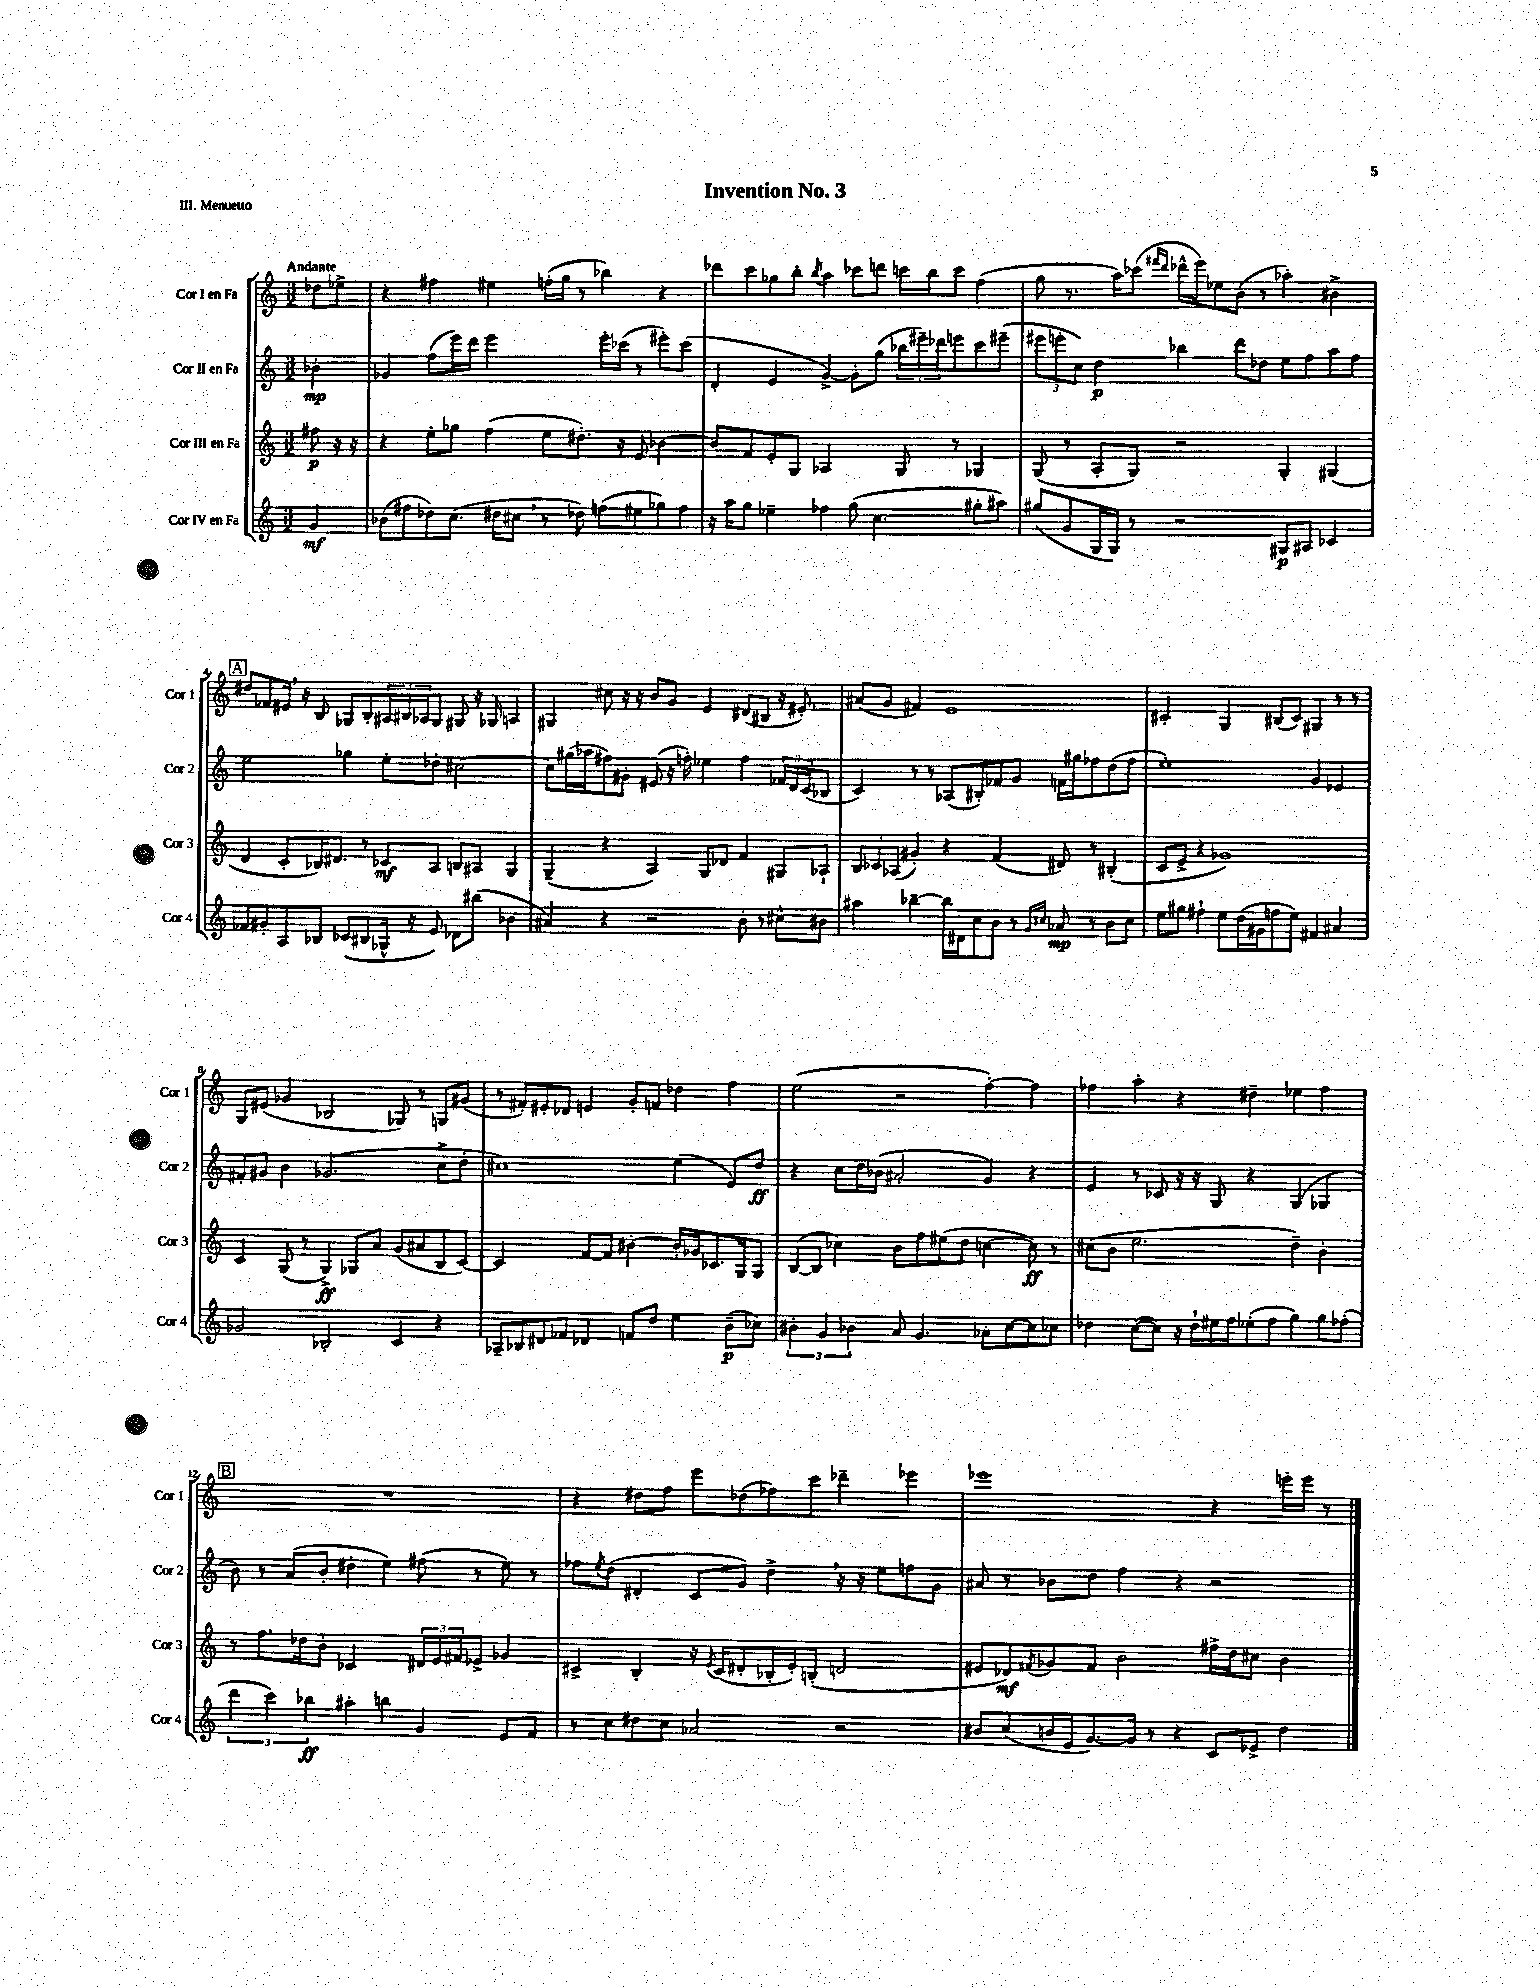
\header { title = "Invention No. 3" piece = "III. Menuetto" }
<<
\new StaffGroup <<
\new Staff = "s0" \with { instrumentName = "Cor I en Fa" shortInstrumentName = "Cor 1" } {
    \clef treble \key c \major \numericTimeSignature \time 3/2 \partial 4 \tempo "Andante"
    des''8 ees''8-> |
    r4 fis''4 eis''4 f''16-.( g''16 r8 bes''4) r4 |
    des'''8 c'''8 ges''8 b''8-. \acciaccatura { b''8 } a''4 ces'''8 d'''8 c'''16 b''16 c'''8 f''4( |
    g''8 r8. a''16) ces'''8( \grace { fis'''16 d'''16 } des'''16-^ e'''16) ees''8 b'8( r8 aes''4-.) bis'4-> |
    \mark \markup { \box "A" } dis''8 fes'8 eis'16 \breathe r16 b8 ges8 b8-. \tuplet 3/2 { ais16 bis16 aes16 } ges8 gis8 r16 ges16 a4 |
    gis4 cis''8 r16 r16 b'8 g'8 e'4 dis'8( bis8 r16 eis'8.-.) |
    ais'8( g'8 fis'4) e'1 |
    cis'2-. g4 bis8( cis'8) gis4 r8 r8 |
    g8 eis'8( ges'4 bes2 ges8) r8 g8 gis'8( |
    r8 fis'8-.) eis'8-. des'8 e'4 g'8-. f'8 des''4 f''4 |
    e''2( r2 f''4~-.) f''4 |
    fes''4 a''4-. r4 dis''4-- ees''4 fes''4 |
    \mark \markup { \box "B" } R1. |
    r4 dis''8 f''8 e'''8 des''8( fes''8) c'''8 des'''4-- ees'''4 |
    ees'''1 r4 e'''16-. e'''16 r8 \bar "|." |
}
\new Staff = "s1" \with { instrumentName = "Cor II en Fa" shortInstrumentName = "Cor 2" } {
    \clef treble \key c \major \numericTimeSignature \time 3/2 \partial 4
    bes'4-.\mp |
    ges'4 f''8( e'''16) d'''16 e'''2 e'''16-. ces'''16( r8 eis'''8-.) ces'''8( |
    d'4-. e'4 g'4~->) g'8-. g''8( \tuplet 3/2 { bes''16 eis'''16--) des'''16 } e'''8 c'''8 eis'''8--( |
    \tuplet 3/2 { eis'''8 e'''8-. c''8) } d''4\p bes''4 d'''8 des''8 e''8 f''8 a''8 f''8 |
    \mark \markup { \box "A" } e''2 ges''4 e''8-. des''8-. cis''2~ |
    cis''8 gis''16( aes''16 fis''8) gis'8-. eis'8( r16 f''16-.) ees''4 f''4 \tuplet 3/2 { fes'16 d'16 c'16( } bes8 |
    c'4) r8 r8 aes8( bis8-.) fes'8 g'8 f'16 gis''16 fes''8 d''8( fes''8 |
    e''1-.) g'4 ees'4 |
    fis'8-. gis'8 b'4 ges'2.( c''8-> d''8-. |
    cis''1) e''4( e'8) d''8\ff |
    r4 c''8 d''16 bes'16( ais'2-. g'4) r4 |
    e'4 r8 ces'8 r16 r16 g8 r4 g4( ges4 |
    \mark \markup { \box "B" } b'8) r8 a'8( b'8-. dis''4-. e''4) fis''8( r8 e''8) r8 |
    fes''8 \acciaccatura { e''8 } d''8( dis'4-. c'8 g'8) d''4-> \breathe r16 r16 e''8 f''8 g'8 |
    ais'8 r8 bes'8 d''8 f''4 r4 r2 \bar "|." |
}
\new Staff = "s2" \with { instrumentName = "Cor III en Fa" shortInstrumentName = "Cor 3" } {
    \clef treble \key c \major \numericTimeSignature \time 3/2 \partial 4
    fis''8\p r16 r16 |
    r4 e''8-. ges''8 f''4( e''8 dis''8.-.) r16 e'8 bes'4~ |
    bes'8 f'8 e'8-. g8 aes2 g8 r8 ges4 |
    g8( r8 a8-. g8) r2 g4-. gis4( |
    \mark \markup { \box "A" } d'4 c'8-. bes16) dis'8. r8 ces'8\mf a8 b8 ais8 g4 |
    g4--( r4 a4) g8 des'8 f'4 gis8 aes8-! |
    \tuplet 3/2 { b8 ces'8 aes8( } gis'4-.) r4 f'4( dis'8) r8 bis4-.( |
    c'8 e'8-> r4 ges'1) |
    c'4 g8( r8 g4->\ff) ges8 a'8 g'8( ais'8 b8 c'8~) |
    c'2 f'8~ f'8 bis'4~-. bis'16-. ges'16 ces'8. g16 g8 |
    b8~( b8 ces''4) b'8 f''8 eis''8( d''8 c''4~ c''8\ff) r8 |
    cis''8( b'8 e''2. d''4--) b'4-. |
    \mark \markup { \box "B" } r8 f''8. des''16 b'8-. ces'2 \tuplet 3/2 { dis'16 e'16 fis'16 } ees'8-> ges'4 |
    cis'4-> b4-. r16 \acciaccatura { e'8 } cis'16( dis'8-. bes16-. e'16-.) b8-.( d'2 |
    eis'8 des'8\mf) \acciaccatura { fis'8 } ges'8 fis'8 b'2 fis''16-> d''16 cis''8 b'4 \bar "|." |
}
\new Staff = "s3" \with { instrumentName = "Cor IV en Fa" shortInstrumentName = "Cor 4" } {
    \clef treble \key c \major \numericTimeSignature \time 3/2 \partial 4
    g'4\mf |
    bes'8( fis''8 des''8) c''8.( dis''16 cis''8 \breathe r8 des''8) f''8( eis''8 ges''8) f''8 |
    r16 a''16 g''8 ees''4-- fes''4 g''8( c''4. gis''8-. ais''8) |
    gis''8( g'8 g16 g16) r8 r2 gis8\p ais8 ces'4 |
    \mark \markup { \box "A" } fes'8 gis'8-. a8 bes8 ces'8( bis8 ges16-^ r16 e'8) des'8 bis''8( bes'4 |
    ais'4) r4 r2 b'8-. r8 cis''8-^ bis'8 |
    ais''4 bes''4~-- bes''16 dis'16 c''8 b'8 r8 \grace { g'16 cis''16 } aes'8\mp r8 b'8 cis''8 |
    e''8 gis''8 fis''4-! e''8 d''16( gis'16 f''8 e''8) fis'4 ais'4 |
    ges'2 bes2-. c'4 r4 |
    aes8-- bes8 dis'8 fes'8 des'4 f'8 d''8 e''4 b'8--\p( ces''8) |
    \tuplet 3/2 { bis'4-. g'4 bes'4 } a'8 g'4. aes'8-. c''8~ c''8 ces''8 |
    des''4 c''8~( c''8) r16 des''16-! eis''16 f''16 ees''8-.( f''8 g''4) g''8 fes''8-.( |
    \mark \markup { \box "B" } \tuplet 3/2 { d'''4 c'''4) bes''4\ff } ais''4-. b''4 g'4 e'8 f'8 |
    r8 c''8 dis''8 c''8 aes'2 r2 |
    bis'8 c''8( b'16 e'16 g'8.~) g'16 r8 r4 c'8 ees'8-> d''4 \bar "|." |
}
>>
>>
